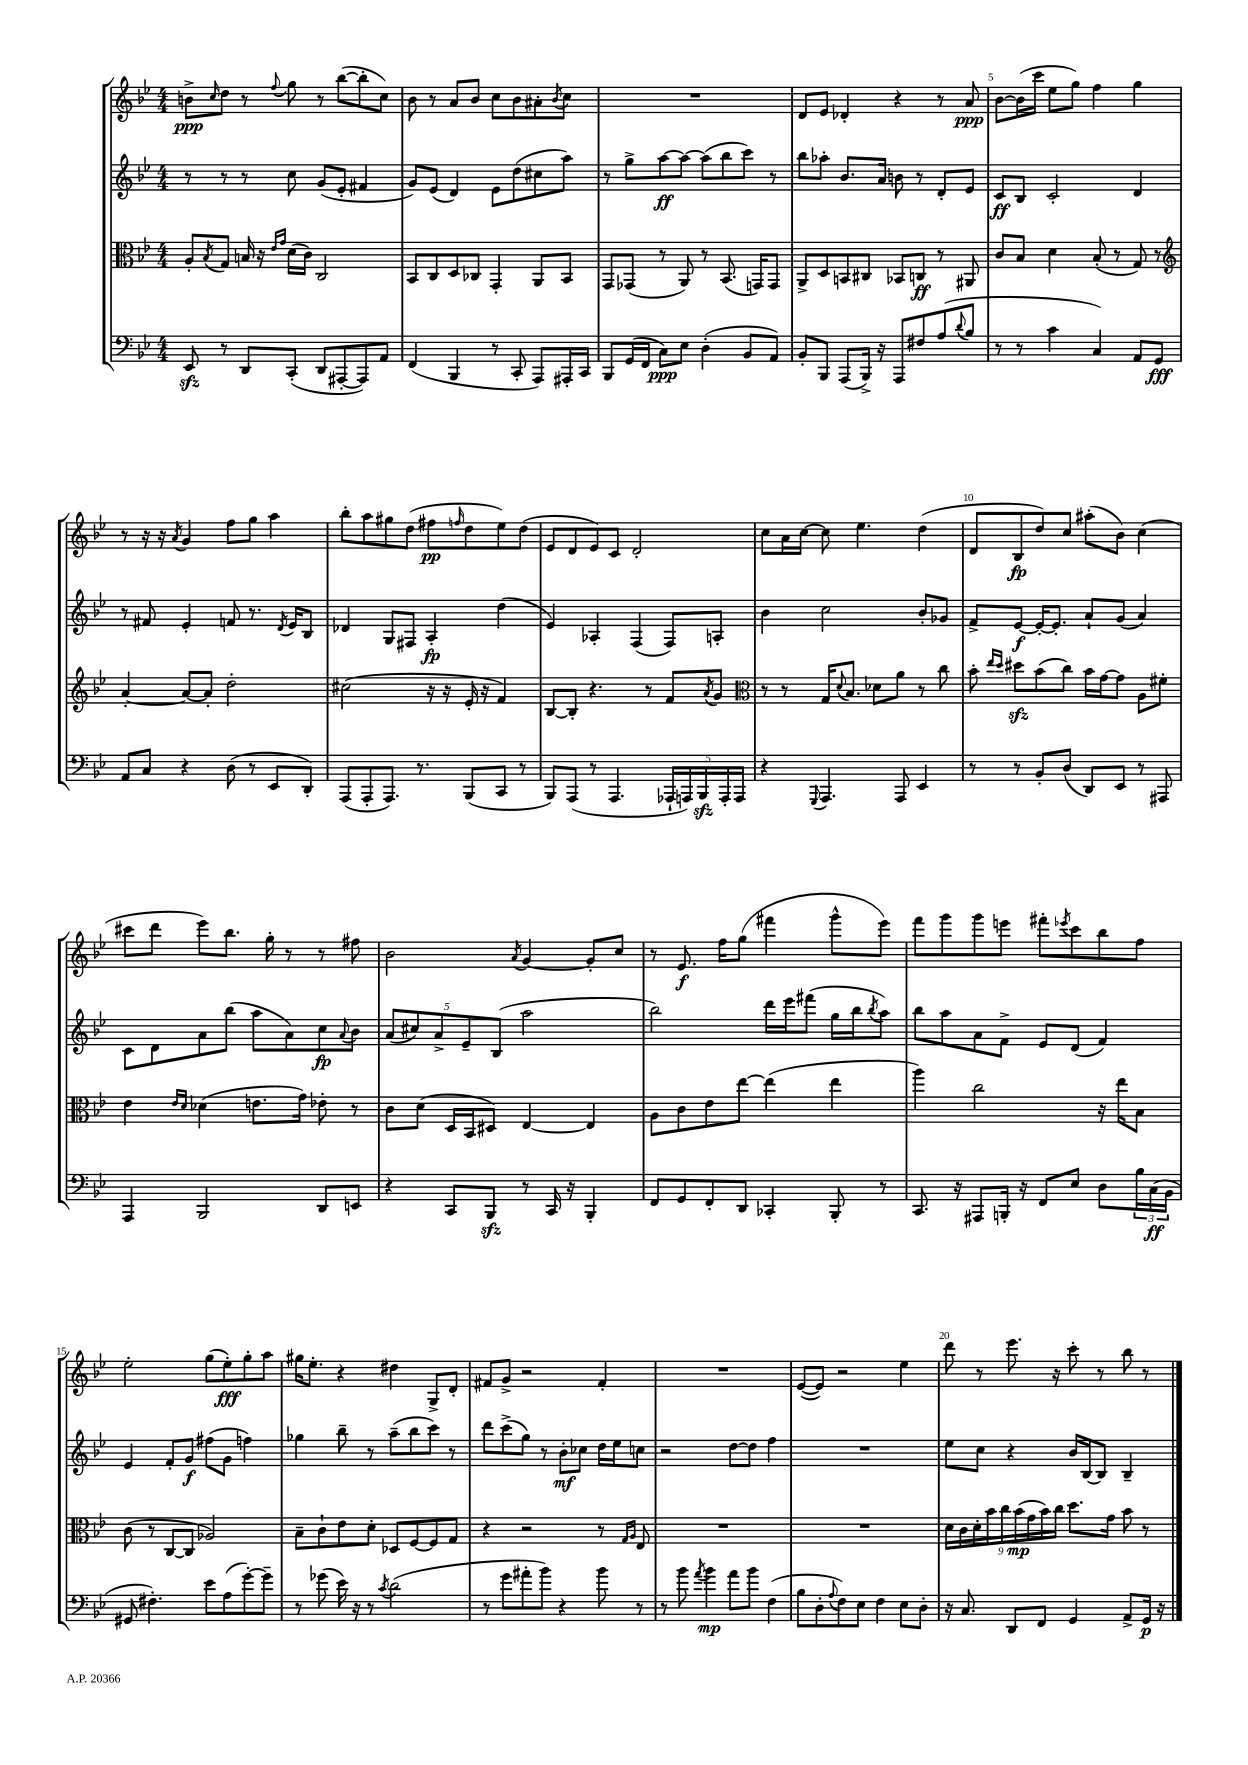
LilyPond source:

<<
\new StaffGroup <<
\new Staff = "s0" {
    \clef treble \key bes \major \numericTimeSignature \time 4/4
    b'8->\ppp \grace { c''16 } d''8 r8 \appoggiatura { f''8 } g''8 r8 bes''8~( bes''8-. c''8) |
    bes'8 r8 a'8 bes'8 c''8 bes'8 ais'8-. \acciaccatura { bes'8 } c''8 |
    R1 |
    d'8 ees'8 des'4-. r4 r8 a'8\ppp |
    bes'8~ bes'16( c'''16 ees''8 g''8) f''4 g''4 |
    r8 r16 r16 \acciaccatura { a'8 } g'4 f''8 g''8 a''4 |
    bes''8-. a''8 gis''8 d''8( fis''8\pp \grace { f''16 } d''8 ees''8) d''8( |
    ees'8 d'8 ees'8) c'8 d'2-. |
    c''8 a'16 c''16~ c''8 ees''4. d''4( |
    d'8 bes8\fp d''8) c''8 ais''8-.( bes'8) c''4( |
    cis'''8 d'''8 ees'''8) bes''8. g''16-. r8 r8 fis''8 |
    bes'2 \acciaccatura { a'8 } g'4~ g'8-. c''8 |
    r8 ees'8.\f f''16 g''8( fis'''4 g'''8-^ ees'''8) |
    f'''8 g'''8 g'''8 e'''8 fis'''8-. \acciaccatura { ees'''8 } c'''8 bes''8 f''8 |
    ees''2-. g''8( ees''8-.\fff) g''8-. a''8 |
    gis''16 ees''8.-. r4 dis''4 g8-> d'8-. |
    fis'8 g'8-> r2 fis'4-. |
    R1 |
    ees'8~( ees'8) r2 ees''4 |
    d'''8 r8 ees'''8. r16 c'''8-. r8 bes''8 r8 \bar "|." |
}
\new Staff = "s1" {
    \clef treble \key bes \major \numericTimeSignature \time 4/4
    r8 r8 r8 c''8 g'8( ees'8-. fis'4 |
    g'8) ees'8( d'4) ees'8 d''8( cis''8 a''8) |
    r8 g''8-> a''8~\ff a''8~ a''8( bes''8 c'''8) r8 |
    bes''8 aes''8-. bes'8. a'16 b'8 r8 d'8-. ees'8 |
    c'8\ff bes8 c'2-. d'4 |
    r8 fis'8 ees'4-. f'8 r8. \acciaccatura { d'8 } ees'16 bes8 |
    des'4 g8 fis8 a4-.\fp d''4( |
    ees'4) aes4-. f4( f8) a8-. |
    bes'4 c''2 bes'8-. ges'8 |
    f'8-> ees'8~\f ees'16~-. ees'8.-. a'8-! g'8( a'4) |
    c'8 d'8 a'8 bes''8( a''8 a'8) c''8\fp \appoggiatura { a'8 } bes'8 |
    \tuplet 5/4 { a'8( cis''8) a'8-> ees'8-- bes8( } a''2 |
    bes''2) d'''16 ees'''16 fis'''8( g''16 bes''16 \acciaccatura { bes''8 } a''8) |
    bes''8 a''8 a'8 f'8-> ees'8 d'8( f'4) |
    ees'4 f'8-. g'8\f fis''8( g'8 f''4) |
    ges''4 bes''8-- r8 a''8--( bes''8 c'''8) r8 |
    d'''8 c'''8->( g''8) r8 bes'8-.\mf ces''8 d''16 ees''16 c''8 |
    r2 d''8~ d''8 f''4 |
    R1 |
    ees''8 c''8 r4 bes'16 bes16~ bes8 bes4-- \bar "|." |
}
\new Staff = "s2" {
    \clef alto \key bes \major \numericTimeSignature \time 4/4
    a8-. \acciaccatura { bes8 } g8 b16 r16 \grace { ees'16 g'16 } d'16( c'16) c2 |
    bes,8 c8 d8 ces8 g,4-. a,8 bes,8 |
    g,8 ges,8( r8 a,8) r8 bes,8.( g,16) g,8 |
    a,8-> d8 b,8 cis8 bes,8 c8\ff r8 ais,8 |
    c'8 bes8 d'4 bes8-.( r8 g8) r8 |
    \clef treble a'4~-. a'8~ a'8-. d''2-. |
    cis''2( r16 r16 ees'16-. r16 f'4) |
    bes8~ bes8-. r4. r8 f'8 \acciaccatura { a'8 } g'8 |
    \clef alto r8 r8 g16 \appoggiatura { d'8 } bes8. des'8 a'8 r8 c''8 |
    bes'8-. \grace { ees''16 d''16 } dis''8\sfz bes'8( c''8) bes'16 g'16~ g'8 a8 fis'8-. |
    ees'4 \grace { ees'16 d'16 } des'4( e'8. g'16) ees'8-. r8 |
    c'8 d'8( d16 bes,16 dis8) ees4~ ees4 |
    a8 c'8 ees'8 ees''8~ ees''4( ees''4 |
    a''4) c''2 r16 ees''16 bes8 |
    c'8( r8 c8~ c8 aes2) |
    bes8-- c'8-! ees'8 d'8-. des8 f8~ f8 g8 |
    r4 r2 r8 \grace { g16 a16 } ees8 |
    R1 |
    R1 |
    \tuplet 9/8 { d'16 c'16 d'16-. bes'16 c''16 bes'16\mp( g'16 bes'16) c''16 } d''8. g'16 bes'8 r8 \bar "|." |
}
\new Staff = "s3" {
    \clef bass \key bes \major \numericTimeSignature \time 4/4
    ees,8\sfz r8 d,8 c,8-.( d,8 ais,,8~-. ais,,8) a,8 |
    f,4( bes,,4 r8 c,8-. a,,8) ais,,16-. c,16 |
    bes,,8 g,16( f,16 c8\ppp) ees8 d4-.( bes,8 a,8) |
    bes,8-. bes,,8 a,,8( bes,,16->) r16 a,,8 fis8 a8( \appoggiatura { d'8 } bes8 |
    r8 r8 c'4 c4) a,8 g,8\fff |
    a,8 c8 r4 d8( r8 ees,8 d,8-.) |
    a,,8( a,,8-. a,,8.) r8. bes,,8( c,8 r8 |
    bes,,8) a,,8( r8 a,,4. \tuplet 5/4 { aes,,16-! a,,16) bes,,16\sfz a,,16-. a,,16 } |
    r4 \appoggiatura { g,,8 } a,,4. a,,8 ees,4 |
    r8 r8 bes,8-. d8( d,8) ees,8 r8 ais,,8 |
    a,,4 bes,,2 d,8 e,8 |
    r4 c,8 bes,,8\sfz r8 c,16 r16 bes,,4-. |
    f,8 g,8 f,8-. d,8 ces,4-. bes,,8-. r8 |
    c,8. r16 ais,,8 b,,16-. r16 f,8 ees8 d8 \tuplet 3/2 { bes16 c16\ff( bes,16 } |
    gis,8 fis4.-.) ees'8 a8( g'8~-.) g'8-- |
    r8 ges'8( ees'16) r16 r8 \acciaccatura { c'8 } d'2( |
    r8 g'8 ais'8-. bes'8) r4 bes'8 r8 |
    r8 bes'8 \acciaccatura { a'8 } bes'4\mp a'8 bes'8 f4( |
    bes8 d8-. \appoggiatura { a8 } f8) ees8 f4 ees8 d8-. |
    r16 c8. d,8 f,8 g,4 a,8-> g,16\p r16 \bar "|." |
}
>>
>>
\layout { \context { \Score \override BarNumber.break-visibility = ##(#f #t #t) barNumberVisibility = #(every-nth-bar-number-visible 5) } }
